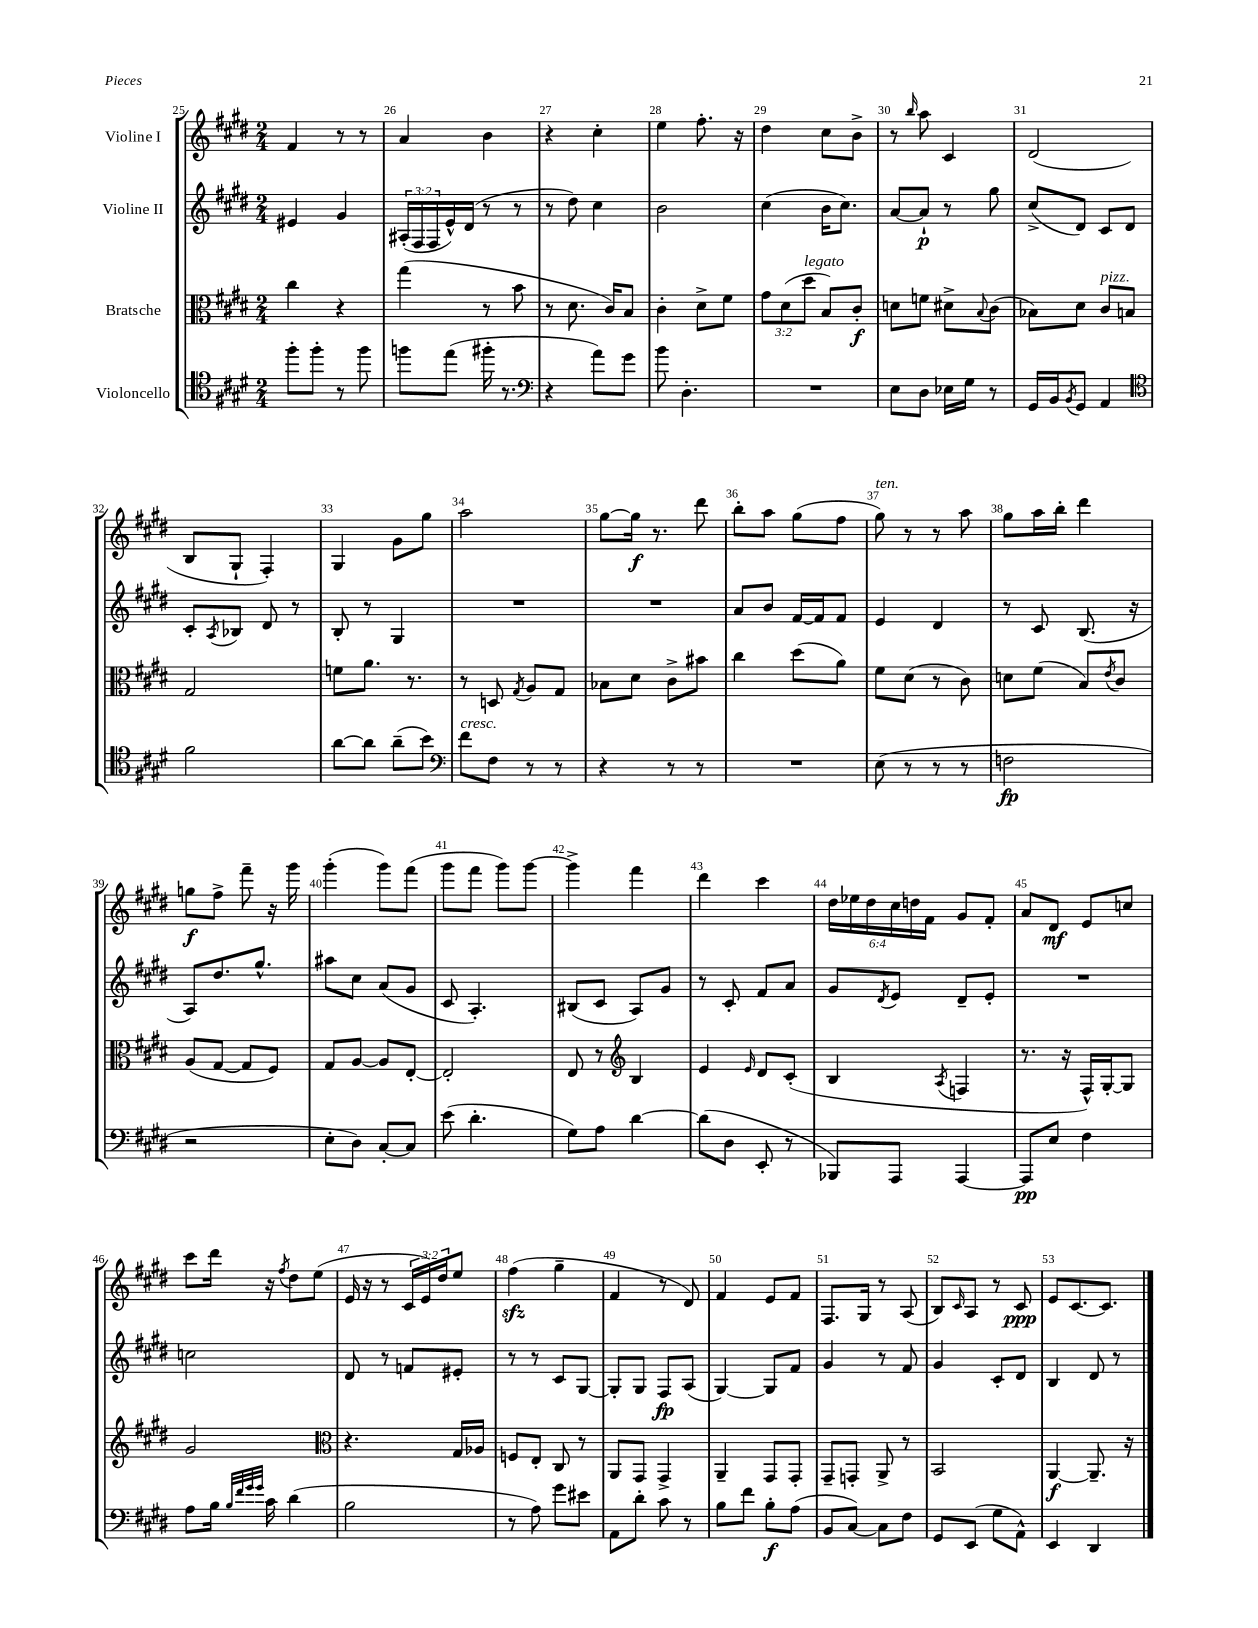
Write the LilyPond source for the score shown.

<<
\new StaffGroup <<
\new Staff = "s0" \with { instrumentName = "Violine I" } {
    \clef treble \key e \major \numericTimeSignature \time 2/4 \override Staff.TupletNumber.text = #tuplet-number::calc-fraction-text
    fis'4 r8 r8 |
    a'4 b'4 |
    r4 cis''4-. |
    e''4 fis''8.-. r16 |
    dis''4 cis''8 b'8-> |
    r8 \grace { b''16 } a''8 cis'4 |
    dis'2( |
    b8 gis8-! fis4-.) |
    gis4 gis'8 gis''8 |
    a''2 |
    gis''8~ gis''16\f r8. dis'''8 |
    b''8-. a''8 gis''8( fis''8 |
    gis''8^\markup { \italic "ten." }) r8 r8 a''8 |
    gis''8 a''16 b''16-. dis'''4 |
    g''8\f fis''8-> fis'''8-- r16 gis'''16 |
    gis'''4-.( gis'''8) fis'''8( |
    gis'''8 fis'''8 gis'''8) gis'''8~ |
    gis'''4-> fis'''4 |
    dis'''4 cis'''4 |
    \tuplet 6/4 { dis''16 ees''16 dis''16 cis''16 d''16 fis'16 } gis'8 fis'8-. |
    a'8 dis'8\mf e'8 c''8 |
    cis'''8 dis'''16 r16 \acciaccatura { fis''8 } dis''8 e''8( |
    e'16 r16 r8 \tuplet 3/2 { cis'16 e'16) dis''16 } e''8 |
    fis''4\sfz( gis''4-- |
    fis'4 r8 dis'8) |
    fis'4 e'8 fis'8 |
    fis8. gis16 r8 a8( |
    b8) \grace { cis'16 } a8 r8 cis'8\ppp |
    e'8 cis'8.~ cis'8. \bar "|." |
}
\new Staff = "s1" \with { instrumentName = "Violine II" } {
    \clef treble \key e \major \numericTimeSignature \time 2/4 \override Staff.TupletNumber.text = #tuplet-number::calc-fraction-text
    eis'4 gis'4 |
    \tuplet 3/2 { ais16-.( fis16 fis16 } e'16-^) dis'16( r8 r8 |
    r8 dis''8) cis''4 |
    b'2 |
    cis''4( b'16 cis''8.) |
    a'8~ a'8-!\p r8 gis''8 |
    cis''8->( dis'8) cis'8 dis'8 |
    cis'8-. \acciaccatura { a8 } bes8 dis'8 r8 |
    b8-. r8 gis4 |
    R2 |
    R2 |
    a'8 b'8 fis'16~ fis'16 fis'8 |
    e'4 dis'4 |
    r8 cis'8 b8.( r16 |
    a8) dis''8. gis''8.-^ |
    ais''8 cis''8 a'8( gis'8 |
    cis'8 a4.-.) |
    bis8( cis'8 a8) gis'8 |
    r8 cis'8-. fis'8 a'8 |
    gis'8 \acciaccatura { dis'8 } e'8 dis'8-- e'8-. |
    R2 |
    c''2 |
    dis'8 r8 f'8 eis'8-. |
    r8 r8 cis'8 gis8~ |
    gis8-. gis8 fis8\fp a8( |
    gis4~) gis8 fis'8 |
    gis'4 r8 fis'8 |
    gis'4 cis'8-. dis'8 |
    b4 dis'8 r8 \bar "|." |
}
\new Staff = "s2" \with { instrumentName = "Bratsche" } {
    \clef alto \key e \major \numericTimeSignature \time 2/4 \override Staff.TupletNumber.text = #tuplet-number::calc-fraction-text
    cis''4 r4 |
    gis''4( r8 b'8 |
    r8 dis'8. cis'16) b8 |
    cis'4-. dis'8-> fis'8 |
    \tuplet 3/2 { gis'8 dis'8( dis''8^\markup { \italic "legato" } } b8) cis'8-.\f |
    d'8 f'8 dis'8-> \appoggiatura { b8 } cis'8( |
    bes8) dis'8 cis'8^\markup { \italic "pizz." } b8 |
    gis2 |
    f'8 a'8. r8. |
    r8 d8 \acciaccatura { gis8 } a8 gis8 |
    bes8 dis'8 cis'8-> bis'8 |
    cis''4 dis''8( a'8) |
    fis'8 dis'8( r8 cis'8) |
    d'8 fis'8( b8) \acciaccatura { e'8 } cis'8 |
    a8( gis8~ gis8 fis8) |
    gis8 a8~ a8 e8~-. |
    e2-. |
    e8 r8 \clef treble b4 |
    e'4 \grace { e'16 } dis'8 cis'8-.( |
    b4 \acciaccatura { a8 } f4 |
    r8. r16 fis16-^) gis16~-. gis8 |
    gis'2 |
    \clef alto r4. gis16 aes16 |
    f8 e8-. cis8 r8 |
    a,8 gis,8 gis,4-> |
    a,4-- gis,8 gis,8-. |
    gis,8-- g,8-. a,8-> r8 |
    b,2 |
    a,4~\f a,8.-- r16 \bar "|." |
}
\new Staff = "s3" \with { instrumentName = "Violoncello" } {
    \clef tenor \key e \major \numericTimeSignature \time 2/4
    fis''8-. fis''8-. r8 fis''8 |
    f''8 e''8( fis''16-. r8. |
    \clef bass r4 a'8) gis'8 |
    b'8 dis4.-. |
    R2 |
    e8 dis8 ees16 gis16 r8 |
    gis,16 b,16 \acciaccatura { b,8 } gis,8 a,4 |
    \clef tenor fis'2 |
    a'8~ a'8 a'8--( b'8) |
    \clef bass fis'8^\markup { \italic "cresc." } fis8 r8 r8 |
    r4 r8 r8 |
    R2 |
    e8( r8 r8 r8 |
    f2\fp |
    r2 |
    e8-. dis8) cis8~-. cis8 |
    e'8( dis'4.-. |
    gis8) a8 dis'4~ |
    dis'8( dis8 e,8-. r8 |
    bes,,8) a,,8 a,,4~ |
    a,,8\pp e8 fis4 |
    a8 b16 \grace { b32 fis'32 gis'32 gis'32 } cis'16 dis'4( |
    b2 |
    r8 a8) gis'8 eis'8 |
    a,8 dis'8-. cis'8 r8 |
    b8 fis'8 b8-.\f a8( |
    b,8 cis8~) cis8 fis8 |
    gis,8 e,8( gis8 a,8-^) |
    e,4 dis,4 \bar "|." |
}
>>
>>
\layout { \context { \Score currentBarNumber = #25 \override BarNumber.break-visibility = ##(#f #t #t) barNumberVisibility = #all-bar-numbers-visible } }
